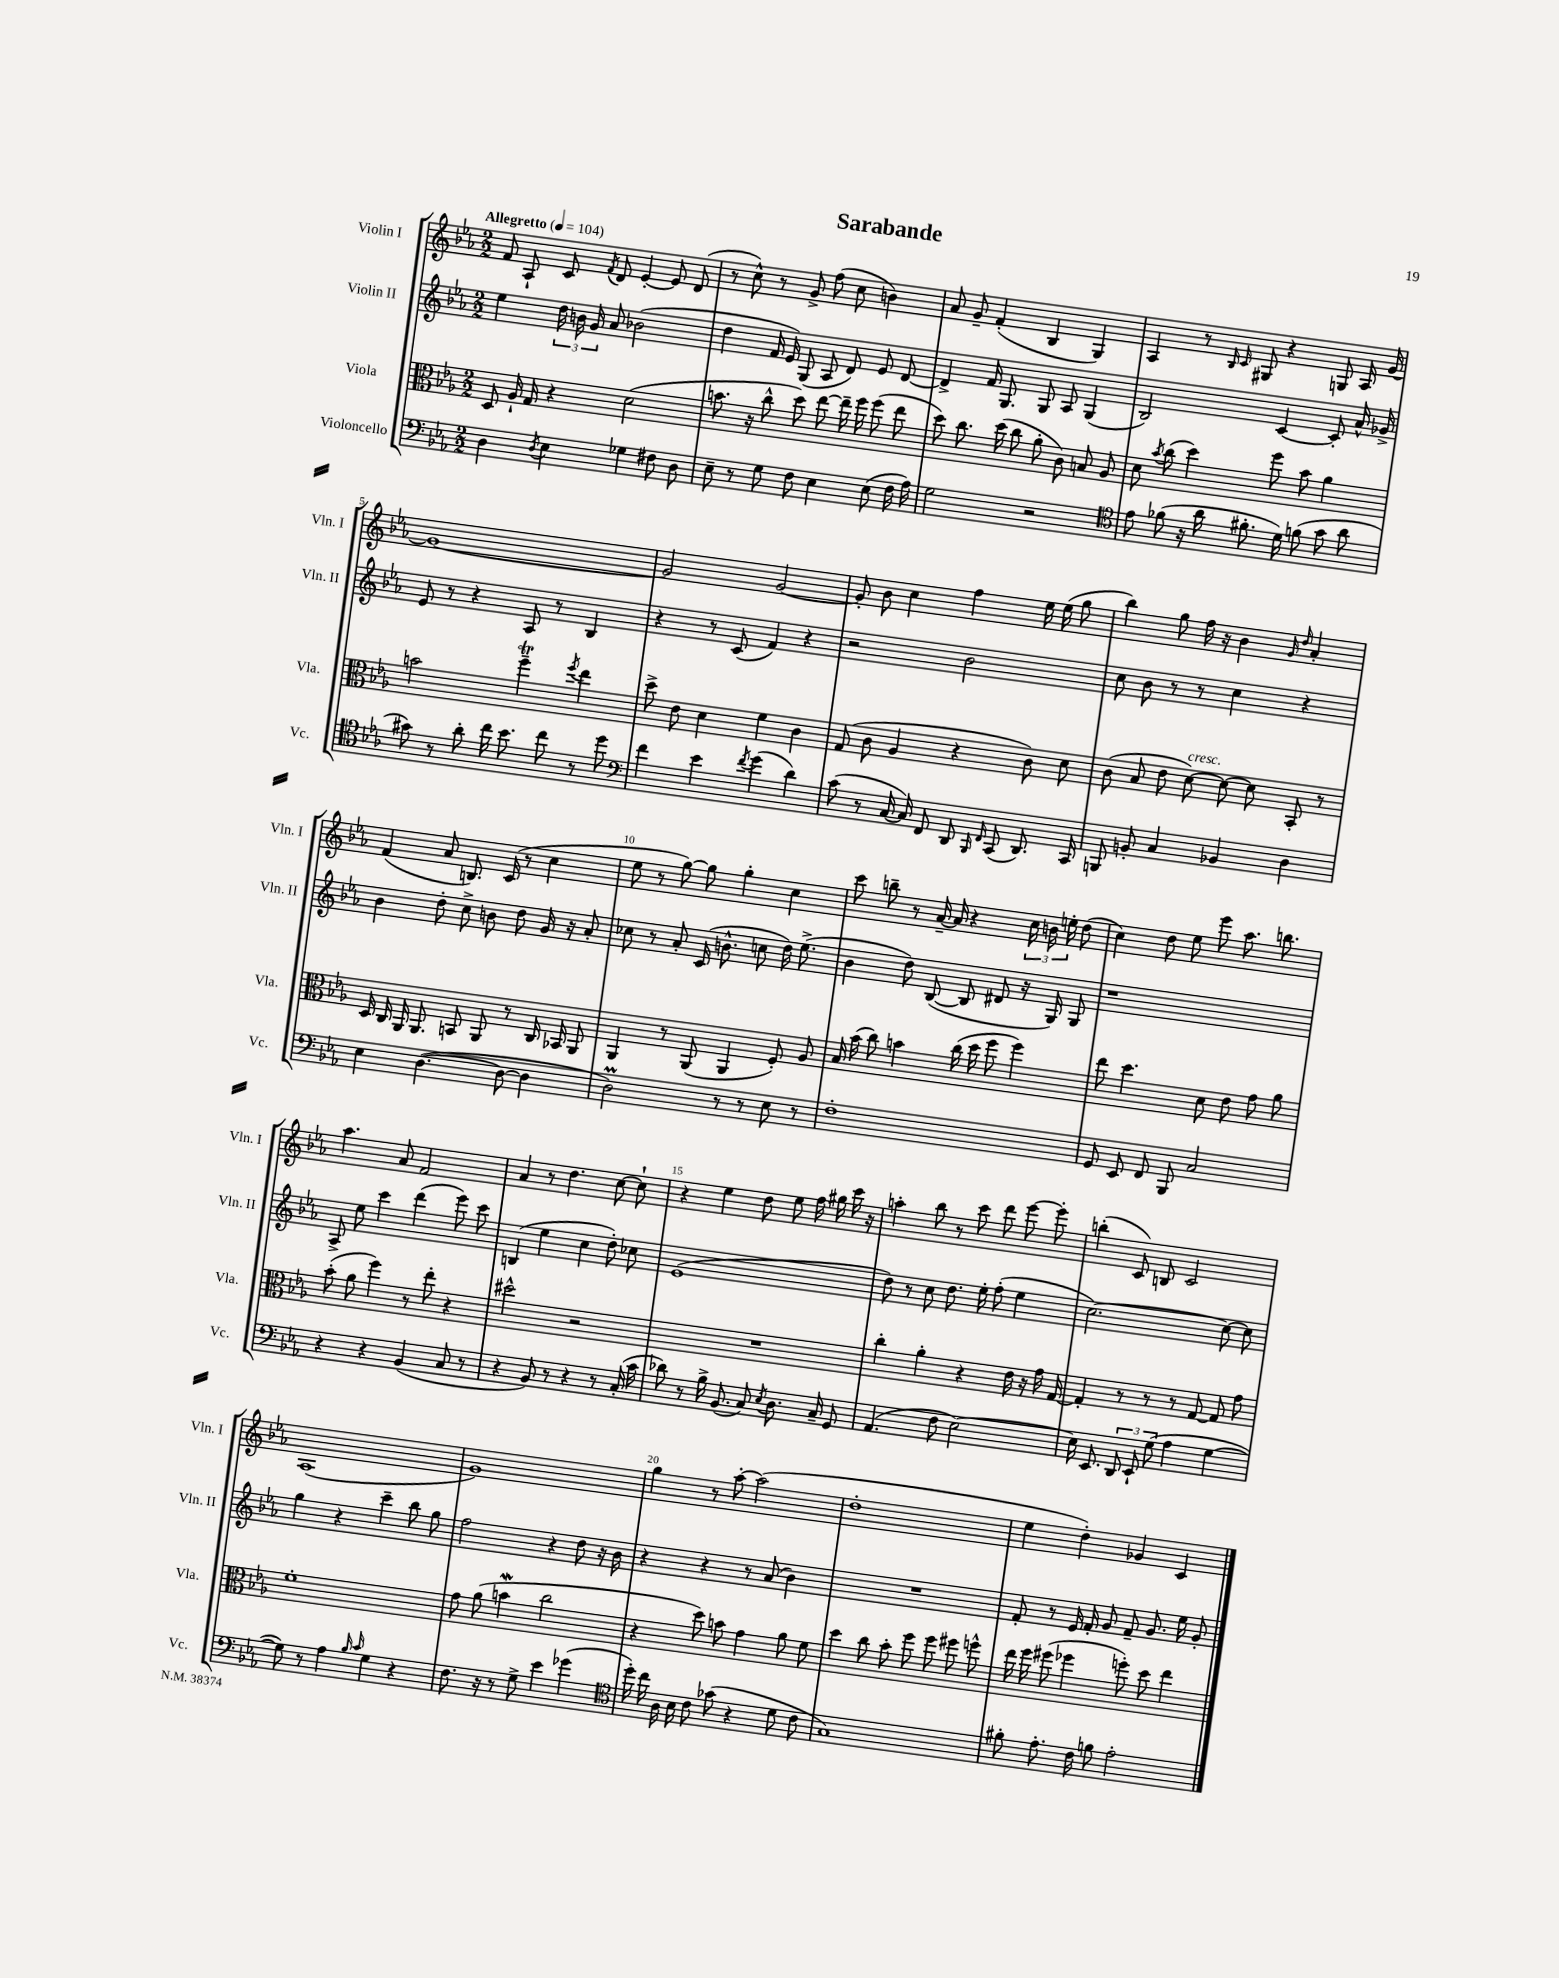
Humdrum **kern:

**kern	**kern	**kern	**kern
*part4	*part3	*part2	*part1
*staff4	*staff3	*staff2	*staff1
*I"Violoncello	*I"Viola	*I"Violin II	*I"Violin I
*I'Vc.	*I'Vla.	*I'Vln. II	*I'Vln. I
*clefF4	*clefC3	*clefG2	*clefG2
*k[b-e-a-]	*k[b-e-a-]	*k[b-e-a-]	*k[b-e-a-]
*M2/2	*M2/2	*M2/2	*M2/2
*MM104	*MM104	*MM104	*MM104
=1	=1	=1	=1
!	!	!	!LO:TX:a:B:t=Allegretto
4D\	8D/	4ee-\	8f/
.	16A-`/	.	8A-`/
.	16G/	.	.
8qD/	.	.	.
4E-\	4r	24dd\	8c/
.	.	24bn\	.
.	.	24g/	.
.	.	.	8qf/
.	.	8a-/	8d/
4G-X\	(2d\	(2b-X\	[4e-'/
8F#X\	.	.	8e-/]
8D\	.	.	(8d/
=2	=2	=2	=2
8E-~\	8.bn\	4dd\	8r
8r	.	.	8cc^^\)
.	16r	.	.
8G\	8cc^^\	16f/	8r
.	.	16e-/)	.
8F\	8dd\)	(8G/	8g^/
4E-\	[8ee-\	8A-/	(8ff\
.	16ee-~\]	8d/)	8cc\
.	16ff\	.	.
(8E-\	(8ff\	8e-/	4bn\)
16F\	8ee-\	[8d/	.
16A-\)	.	.	.
=3	=3	=3	=3
2G\	8dd\)	4d^/]	8a-/
.	8.cc\	.	8g~/
.	.	16f/	(4f'/
.	(16dd\	8.G/	.
.	8cc\	.	.
2r	8a-'\	8G/	4B-/
.	8c\)	8A-/	.
.	8Bn/	(4G/	4G/)
.	8A-/	.	.
=4	=4	=4	=4
*clefC4	*	*	*
8e-\	8d\	2B-/)	4A-/
.	8qb-/	.	.
(8f-X\	(8cc\	.	.
16r	4dd\)	.	8r
16a-\	.	.	.
.	.	.	16qqB-/
.	.	.	16qqc/
8.f#X'\	.	.	8G#X/
.	8ff\	[4c/	4r
16d\)	.	.	.
(8fn\	8b-\	.	.
8g\	4a-\	8c'/]	8Gn/
8a-\	.	16a-^^/	16A-/
.	.	16g-X^/	[16g/
!!LO:LB:g=z
=5	=5	=5	=5
8g#X\)	2bn\	8e-/	1g_
8r	.	8r	.
8a-'\	.	4r	.
16cc\	.	.	.
8.b-\	.	.	.
.	4ffT~\	8A-/	.
8cc\	.	8r	.
.	8qff/	.	.
8r	4ee-\	4B-/	.
8dd\	.	.	.
=6	=6	=6	=6
*clefF4	*	*	*
4f\	8dd^\	4r	2g/]
.	8e-\	.	.
4e-\	4d\	8r	.
.	.	(8c/	.
8qf/	.	.	.
(4g\	4f\	4f/)	[2g/
4d\)	4c\	4r	.
=7	=7	=7	=7
(8c\	(8G/	2r	8g'/]
8r	8c\	.	8b-\
[16C/	4A-/	.	4cc\
16C/])	.	.	.
8FF/	.	.	.
8DD/	4r	2b-\	4ff\
16qqBBB-/	.	.	.
16qqFF/	.	.	.
(8CC/	.	.	.
8.DD/)	8c\)	.	16ee-\
.	.	.	(16ee-\
.	8d\	.	8gg\
16CC/	.	.	.
=8	=8	=8	=8
8BBBn/	(8c\	8cc\	4bb-\)
8BBn'/	8B-/	8b-\	.
4C/	8e-\	8r	8gg\
!	!LO:TX:a:i:t=cresc.	!	!
.	[8d\)	8r	16ff\
.	.	.	16r
4BB-X/	8d\_	4cc\	4b-\
.	8d\]	.	.
.	.	.	16qqg/
.	.	.	16qqdd/
4D\	8BB-'/	4r	4a-'/
.	8r	.	.
!!LO:LB:g=z
=9	=9	=9	=9
4E-\	16D/	4b-\	(4f/
.	16C/	.	.
.	16AA-/	.	.
.	8.AA-/	.	.
([4.D\	.	8dd'\	8a-/
.	8BBn/	8cc^\	8.Bn/)
.	8AA-/	8bn\	.
.	.	.	(16c/
8D\_	8r	8dd\	8r
4D\]	16C/	16g/	4cc\
.	16BB-X/	16r	.
.	8AA-/	8a-'/	.
=10	=10	=10	=10
2Dm\)	4AA-/	8cc-X\	8ee-\
.	.	8r	8r
.	8r	8a-'/	[8gg\)
.	(8AA-/	(16c/	8gg\]
.	.	8.bn^^\	.
8r	4AA-/	.	4gg'\
8r	.	8ccn\	.
8E-\	8F'/)	16dd\)	4cc\
.	.	(8.ee-^\	.
8r	8A-/	.	.
=11	=11	=11	=11
1F'	16B-/	4b-\	8ccc\
.	(16b-\	.	.
.	8cc\)	.	8bbn~\
.	4bn\	8dd\)	8r
.	.	([8B-/	[16a-~/
.	.	.	16a-/]
.	(16cc\	8B-/]	4r
.	16dd\	.	.
.	8ff\	8d#X/	.
.	4ff\)	16r	24cc\
.	.	.	24bn\
.	.	16G/)	.
.	.	.	24een'\
.	.	8G/	(8dd\
=12	=12	=12	=12
8GG/	8ee-\	1r	4cc\)
8EE-/	4.dd\	.	.
8FF/	.	.	8dd\
8BBB-/	.	.	8ee-\
2C/	8d\	.	8eee-\
.	8e-\	.	8.aa-\
.	8g\	.	.
.	.	.	8.bbn\
.	8a-\	.	.
!!LO:LB:g=z
=13	=13	=13	=13
4r	(8b-'\	8A-^/	4.aa-\
.	8a-\	8ee-\	.
4r	4ff\)	4ccc\	.
.	.	.	8a-/
(4BB-/	8r	(4ddd\	2f/
.	8ee-'\	.	.
8C/	4r	8eee-\)	.
8r	.	8ccc\	.
=14	=14	=14	=14
4r	2dd#X^^\	(4Bn/	4a-/
8BB-/)	.	4ee-\	8r
8r	.	.	4.dd\
4r	2r	4cc\	.
8r	.	8dd'\)	[8cc\
(16C'/	.	8cc-X\	8cc`\]
16c\	.	.	.
=15	=15	=15	=15
8d-X\)	1r	(1e-	4r
8r	.	.	.
16B-^\	.	.	4ee-\
(8.BB-/	.	.	.
8C/)	.	.	8dd\
8qE-/	.	.	.
8.D\	.	.	8ee-\
.	.	.	16ff\
16C~/	.	.	16gg#X\
8GG/	.	.	16ccc\
.	.	.	16r
=16	=16	=16	=16
(4.AA-/	4cc'\	8dd\)	4aan'\
.	.	8r	.
.	4a-'\	8cc\	8bb-\
8F\	.	8.dd\	8r
[2E-\)	4r	.	8ccc\
.	.	16ee-'\	.
.	.	(8ff'\	8ddd\
.	16e-\	4ee-\	[8eee-\
.	16r	.	.
.	16g\	.	8eee-'\]
.	[16G/	.	.
=17	=17	=17	=17
16E-\]	4G'/]	[2.cc\)	(4bbn'\
8.EE-/	.	.	.
12DD/	8r	.	8c/)
12EE-`/	.	.	.
.	8r	.	8Bn/
(12G\	.	.	.
4A-\	8r	.	2c/
.	[8G/	.	.
[4G\	8G/]	8cc\_	.
.	8g\	8cc\]	.
!!LO:LB:g=z
=18	=18	=18	=18
8G\])	1f'	4gg\	(1A-
8r	.	.	.
4A-\	.	4r	.
16qqB-/	.	.	.
16qqc/	.	.	.
4G\	.	4ccc~\	.
4r	.	8bb-\	.
.	.	8gg\	.
=19	=19	=19	=19
8.F\	8g\	2ff\	1g)
.	(8a-\	.	.
16r	.	.	.
8r	4bnW\	.	.
8G^\	.	.	.
4e-\	2cc\	4r	.
(4g-X\	.	8dd\	.
.	.	16r	.
.	.	16b-\	.
=20	=20	=20	=20
*clefC4	*	*	*
16dd'\)	4r	4r	4gg\
16cc\	.	.	.
16A-\	.	.	.
16B-\	.	.	.
8c\	8dd\)	4r	8r
(8g-X\	8bn\	.	[8aa-'\
4r	4g\	8r	(2aa-\]
.	.	(8a-/	.
8d\	8a-\	4b-\)	.
8c\	8f\	.	.
=21	=21	=21	=21
1G)	4dd\	1r	1dd'
.	8cc\	.	.
.	8b-'\	.	.
.	8ff\	.	.
.	8ff\	.	.
.	8ff#X\	.	.
.	8ffn^^\	.	.
=22	=22	=22	=22
8f#X'\	16ee-\	8f'/	4ee-\
.	16ff\	.	.
8.e-'\	(8ff#X\	8r	.
.	4ff-X\	16e-/	4dd'\)
16c\	.	16f'/	.
8fn\	.	8g/	.
2e-'\	8ffn'\)	8f~/	4g-X/
.	8dd\	8.g/	.
.	4ee-\	.	4c/
.	.	16ee-\	.
.	.	8g'/	.
==	==	==	==
*-	*-	*-	*-
